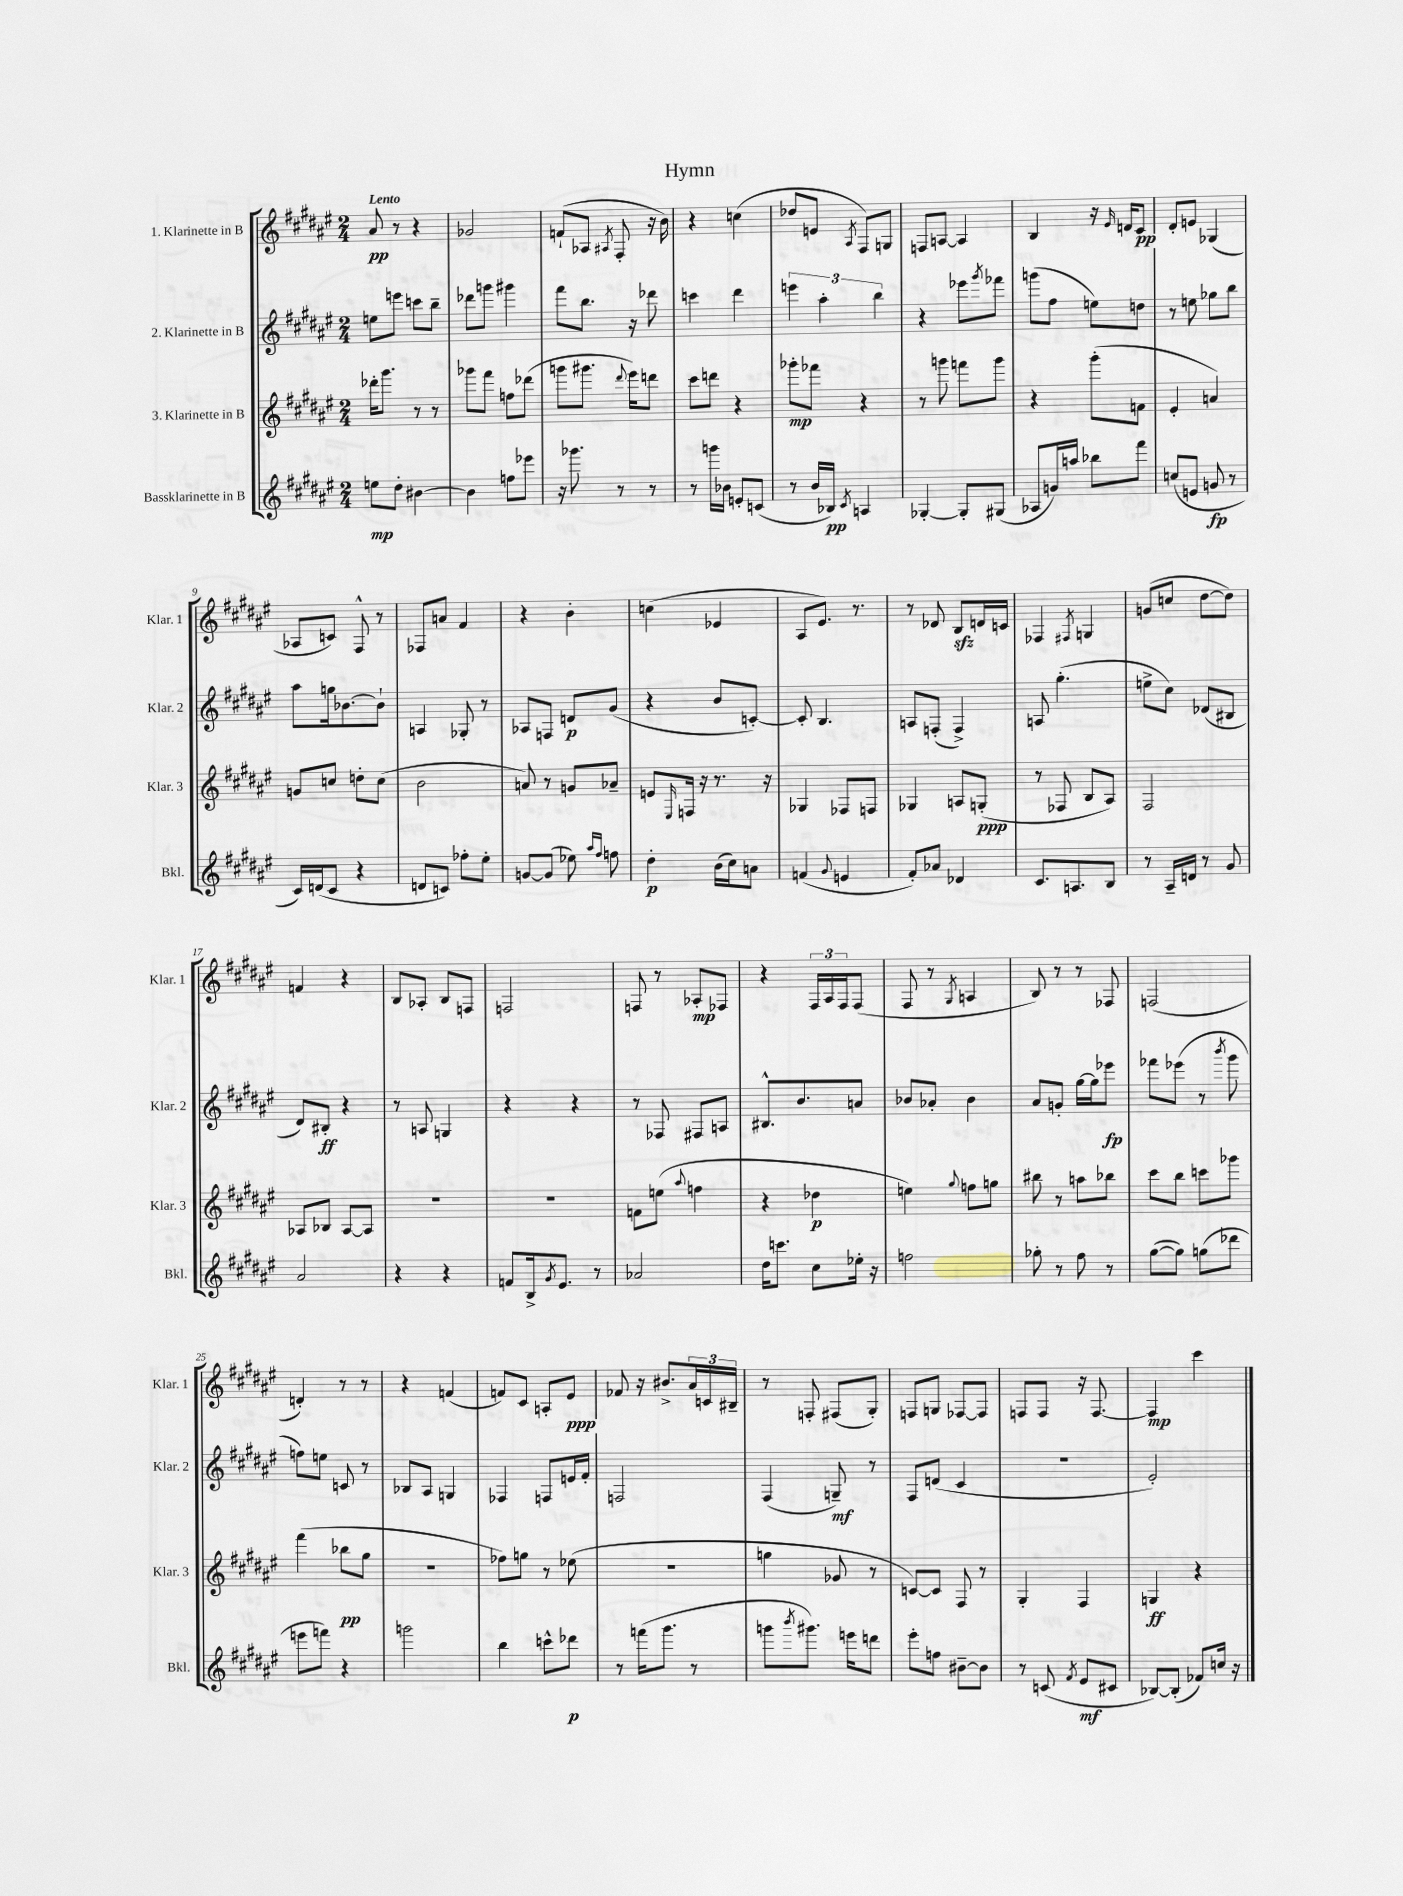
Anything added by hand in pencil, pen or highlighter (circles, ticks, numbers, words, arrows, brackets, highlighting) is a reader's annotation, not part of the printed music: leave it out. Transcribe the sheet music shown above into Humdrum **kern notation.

**kern	**kern	**kern	**kern
*staff4	*staff3	*staff2	*staff1
*clefG2	*clefG2	*clefG2	*clefG2
*k[f#c#g#d#a#e#]	*k[f#c#g#d#a#e#]	*k[f#c#g#d#a#e#]	*k[f#c#g#d#a#e#]
*M2/4	*M2/4	*M2/4	*M2/4
8ee	16ddd-'	8ee	8a#
.	8.ggg#	.	.
8dd#'	.	8eee	8r
[4b#	8r	8ccc	4r
.	8r	8bb~	.
=	=	=	=
4b#]	8ggg-	8ddd-	2g-
.	8fff#	8ggg	.
8ff	8ff	4ggg#	.
8eee-	(8ddd-	.	.
=	=	=	=
16r	8ggg	8fff#	(8f`
8.ggg-	.	.	.
.	8.ggg#	8.bb	8A-
.	.	.	8qA#
8r	.	.	8F#'
.	8qqddd#	.	.
.	16eee#)	16r	.
8r	8ddd	8ddd-	16r
.	.	.	16b)
=	=	=	=
8r	8ccc#	4ccc	4r
16ggg	8ddd	.	.
16b-	.	.	.
8e'	4r	4ddd#	(4cc
(8c	.	.	.
=	=	=	=
8r	8ggg-'	6eee	8dd-
16b	8fff-	.	8e
.	.	6aa#'	.
16B-)	.	.	.
8qc#	.	.	8qA#
4A	4r	.	8F#)
.	.	6bb	.
.	.	.	8G
=	=	=	=
[4G-'	8r	4r	8F
.	8ggg	.	[8A
8G-']	8fff	8eee-	4A]
.	.	8qggg#	.
(8G#	8ggg	8fff-	.
=	=	=	=
8A-	4r	(8ggg	4B
16g)	.	8ff#	.
16aa	.	.	.
8bb-	(8ggg#'	8ee)	16r
.	.	.	16qqe#
.	.	.	16d
8fff#	8f	8dd	8c#
=	=	=	=
(8cc	4e#'	8r	8d#'
8e	.	8ee	8e
8g	4a)	8gg-	(4G-
8r	.	8bb	.
=	=	=	=
16c#)	8g	8aa#	8A-
(16d	.	.	.
8c#	8cc	16gg	8c)
.	.	[8.b-	.
4r	8dd'	.	8F#^^
.	(8cc	8b-`]	8r
=	=	=	=
8d	2b	4A	8F-
8c)	.	.	8a
8ff-'	.	8G-'	4f#
8ee#'	.	8r	.
=	=	=	=
[8g	8a)	8A-	4r
(8g]	8r	8F	.
8ee-)	8g	8d	4b'
16qqaa#	.	.	.
16qqff#	.	.	.
8ff	8a-~	(8g#	.
=	=	=	=
4dd#'	8e	4r	(4cc
.	16qqE#	.	.
.	16F	.	.
.	16r	.	.
(16b	8.r	8b	4e-
16cc#)	.	.	.
8a	.	[8c')	.
.	16r	.	.
=	=	=	=
(4f	4G-	8c']	8A#
.	.	4.B	8.e#)
8qqg#	.	.	.
4e	8F-	.	.
.	.	.	8.r
.	8F	.	.
=	=	=	=
8f#')	4G-	8A	8r
8a-	.	(8F'	8d-
4d-	8A	4F^)	8B
.	(8G'	.	16d
.	.	.	16c
=	=	=	=
8.c#	8r	8A	4F-
.	8F-	(4.gg#'	.
8.A	.	.	.
.	.	.	8qF#
.	8B	.	4G
8B	8A#)	.	.
=	=	=	=
8r	2F#	8ee^	(8g
16A#~	.	8cc#)	8cc
16d	.	.	.
8r	.	(8d-	[8dd#
8g#	.	8B#	8dd#])
=	=	=	=
2a#	8A-	8d#)	4f
.	8B-	8B#'	.
.	[8A-	4r	4r
.	8A-]	.	.
=	=	=	=
4r	2r	8r	8B
.	.	8A	8A-'
4r	.	4G	8B
.	.	.	8F
=	=	=	=
8f	2r	4r	2F
16B^	.	.	.
8qg#	.	.	.
8.e#	.	.	.
.	.	4r	.
8r	.	.	.
=	=	=	=
2a-	8f	8r	8F
.	(8ee	8F-	8r
.	8qqaa#	.	.
.	4ff	8F#	8A-'
.	.	8A	8F-
=	=	=	=
16dd#	4r	8.B#^^	4r
8.ccc	.	.	.
.	.	8.b	.
8cc#	4dd-	.	24F#
.	.	.	24A#
.	.	.	24F#
16ee-'	.	8a	(8F#
16r	.	.	.
=	=	=	=
2ff	4ee)	8b-	8F#
.	.	8a-'	8r
.	8qqgg#	.	8qG#
.	8ff	4b-	4A
.	8gg	.	.
=	=	=	=
8gg-'	8bb#	8a#	8B)
8r	8r	8g'	8r
8ff#	8aa	[16gg#	8r
.	.	16gg#]	.
8r	8bb-	8eee-	8F-
=	=	=	=
([8gg#	8ccc#	8fff-	(2F
8gg#])	8bb	(8eee-	.
(8gg	8ccc	8r	.
.	.	8qbbb	.
8ddd-	8ggg-	8ggg#	.
=	=	=	=
8eee	(4fff#	8ff)	4d')
8fff)	.	8ee	.
4r	8bb-	8c	8r
.	8gg#	8r	8r
=	=	=	=
2ggg	2r	8B-	4r
.	.	8A#	.
.	.	4G	(4f
=	=	=	=
4bb	8ff-)	4F-	8f)
.	8gg	.	8c#
8ccc^^	8r	8F	8A'
8ddd-	(8ee-	16e	8e#
.	.	16f#'	.
=	=	=	=
8r	2r	2F	8f-
(16fff	.	.	16r
8.ggg#	.	.	8.b#^
8r	.	.	24a#
.	.	.	24c
.	.	.	24B#~
=	=	=	=
8ggg	4gg	(4F#	8r
8qbbb	.	.	.
8.ggg#)	.	.	8F'
.	8g-	8G~)	(8F#
16eee	.	.	.
8ddd	8r	8r	8G#')
=	=	=	=
8eee#'	[8c)	8F#	8F
8ff	8c]	(8d	8G
[8b#~	8F#	4c#	[8F-
8b#]	8r	.	8F-]
=	=	=	=
8r	4G#'	2r	8F
(8c	.	.	8F
8qf#	.	.	.
8e#	4F#	.	16r
.	.	.	[8.F
8c#	.	.	.
=	=	=	=
[8B-)	4G	2e#')	4F]
(8B-']	.	.	.
8f-)	4r	.	4ccc#
16cc	.	.	.
16r	.	.	.
==	==	==	==
*-	*-	*-	*-
